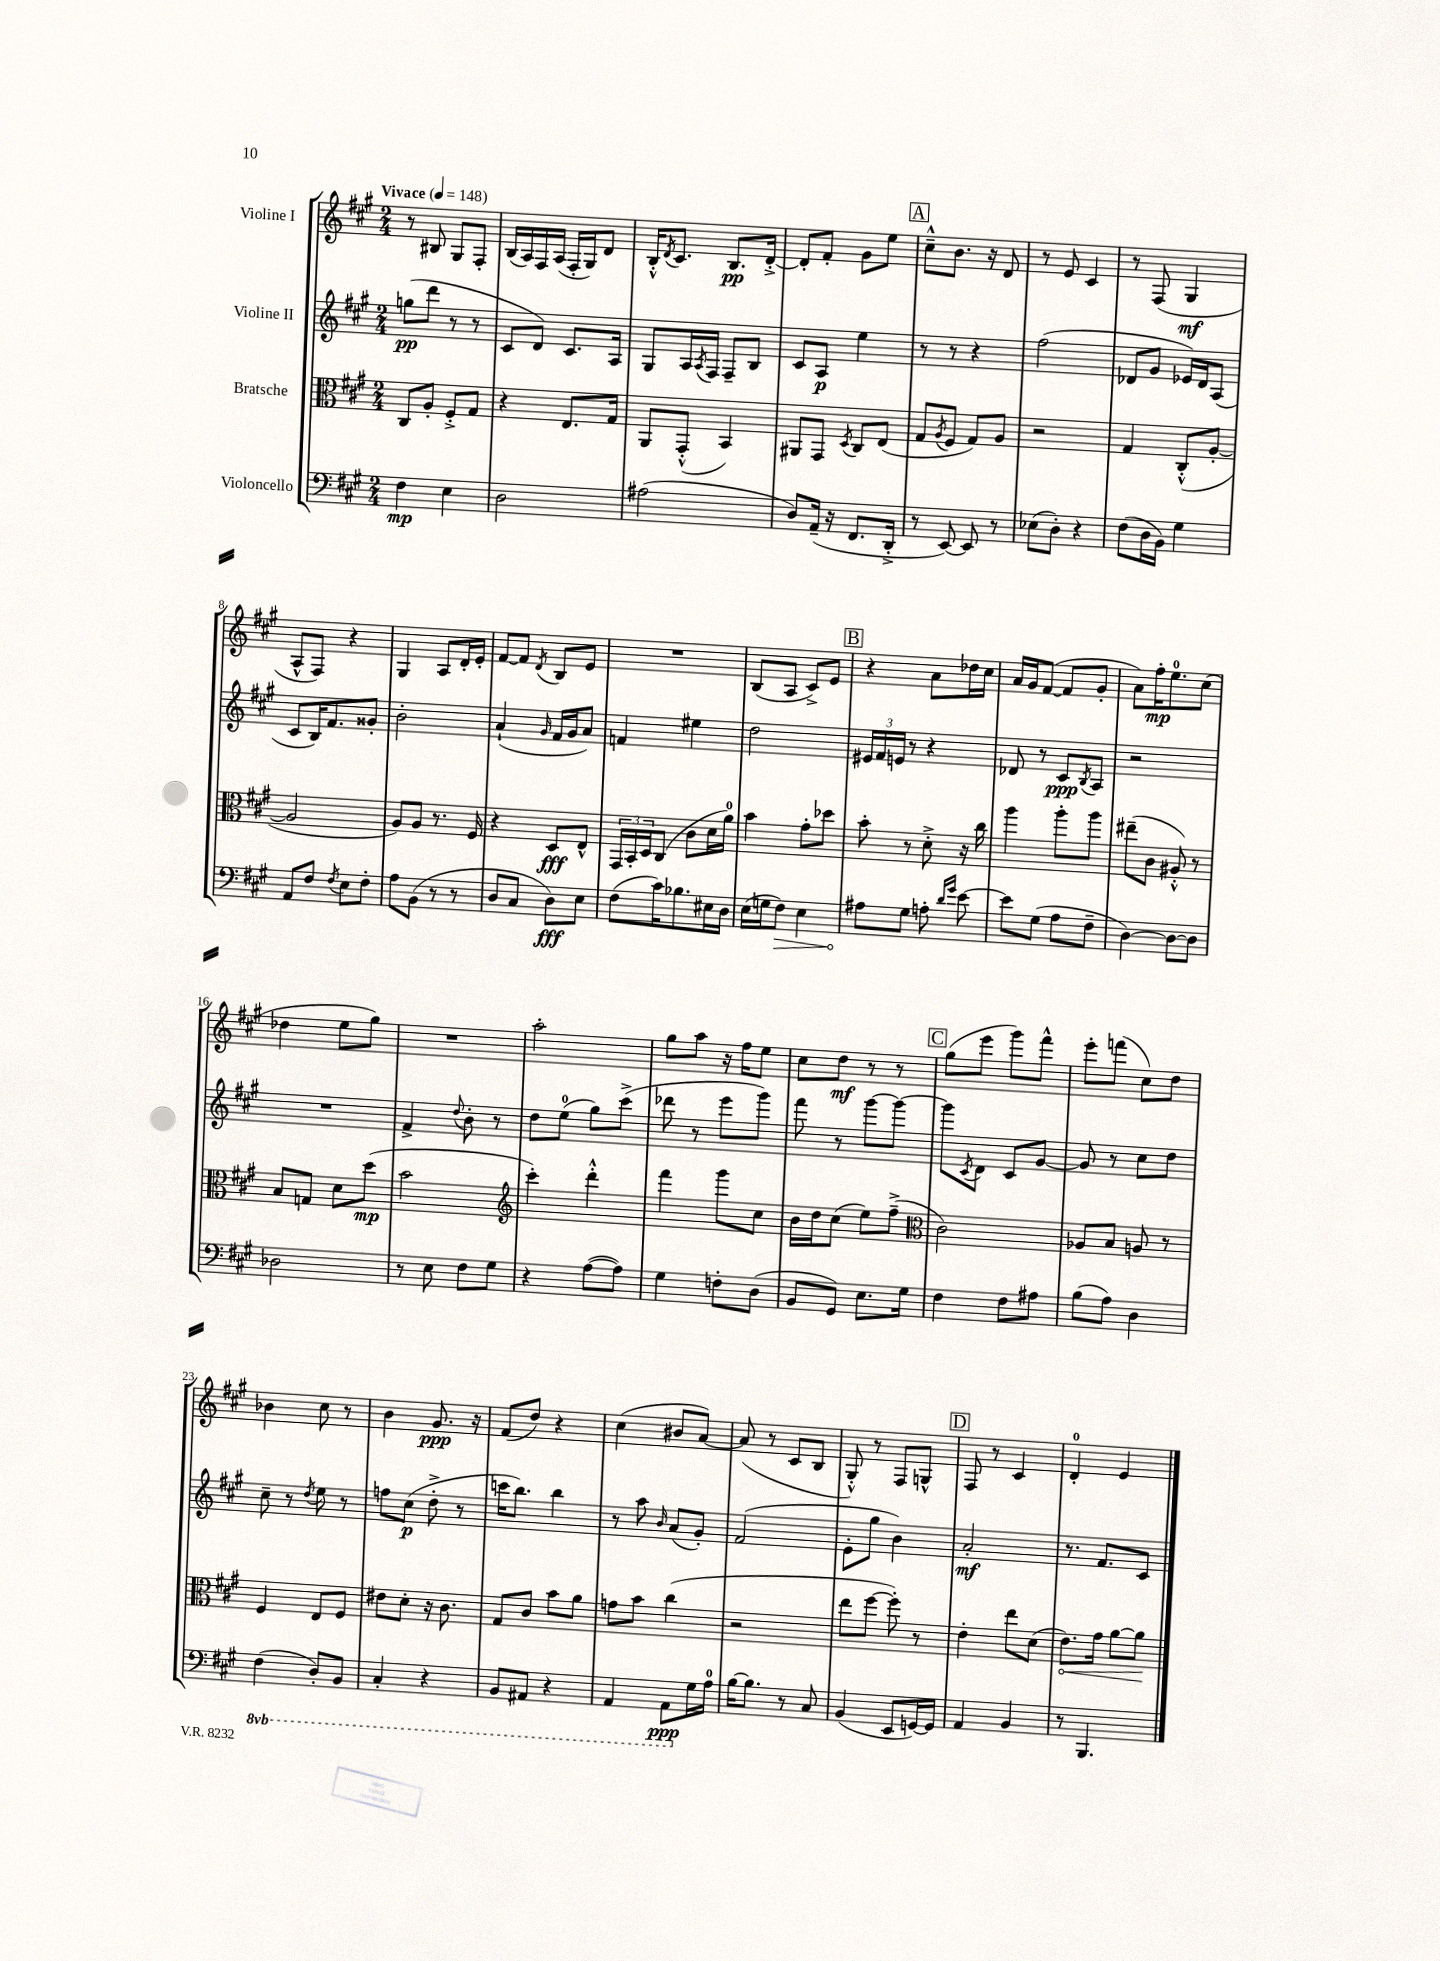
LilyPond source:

<<
\new StaffGroup <<
\new Staff = "s0" \with { instrumentName = "Violine I" } {
    \clef treble \key a \major \numericTimeSignature \time 2/4 \tempo "Vivace" 4 = 148
    r8 bis8 gis8 fis8-. |
    b16( a16) fis16 a16( fis16-. gis16) d'8 |
    b16-.-^ \acciaccatura { d'8 } cis'8. b8.\pp d'16~-.-> |
    d'8-. fis'8-. gis'8 e''8 |
    \mark \markup { \box "A" } cis''8---^ b'8. r16 d'8 |
    r8 e'8 cis'4 |
    r8 fis8( gis4\mf |
    a8-^ fis8) r4 |
    gis4 a8 d'16-. e'16-. |
    fis'8~ fis'8 \acciaccatura { d'8 } b8 e'8 |
    R2 |
    b8( a8 cis'8->) e'8 |
    \mark \markup { \box "B" } r4 a'8 des''16 cis''16 |
    a'16 gis'16 fis'8~( fis'8 gis'8-. |
    a'8) fis''16-.\mp e''8.-0 cis''8( |
    des''4 e''8 gis''8) |
    R2 |
    a''2-. |
    gis''8 a''8 r16 fis''16 e''8 |
    cis''8 d''8\mf r8 r8 |
    \mark \markup { \box "C" } gis''8( e'''8 gis'''8) fis'''8-^ |
    e'''8-. f'''8( cis''8) d''8 |
    bes'4 cis''8 r8 |
    b'4 gis'8.\ppp r16 |
    fis'8( d''8) r4 |
    cis''4( bis'8 a'8~) |
    a'8( r8 cis'8 b8 |
    gis8-.-^) r8 fis8 g8-^ |
    \mark \markup { \box "D" } fis8 r8 cis'4 |
    d'4-0-. e'4 \bar "|." |
}
\new Staff = "s1" \with { instrumentName = "Violine II" } {
    \clef treble \key a \major \numericTimeSignature \time 2/4
    g''8\pp( d'''8 r8 r8 |
    cis'8 d'8) cis'8. a16 |
    gis8 a16 \acciaccatura { a8 } fis16 fis8-- b8 |
    cis'8 a8\p e''4 |
    \mark \markup { \box "A" } r8 r8 r4 |
    fis''2( |
    des'8 gis'8 ees'16) des'16 a8( |
    cis'8 b16) fis'8. gisis'8-. |
    b'2-. |
    a'4-!( \grace { gis'16 } fis'16 gis'16 a'8) |
    f'4 eis''4 |
    d''2 |
    \mark \markup { \box "B" } \tuplet 3/2 { eis'16 fis'16 e'16 } r8 r4 |
    des'8 r8 cis'8\ppp \acciaccatura { b8 } a8 |
    r2 |
    R2 |
    fis'4-> \appoggiatura { d''8 } b'8-. r8 |
    d''8 e''8-0( gis''8) cis'''8->( |
    des'''8 r8 e'''8 gis'''8) |
    fis'''8 r8 gis'''8~ gis'''8~ |
    \mark \markup { \box "C" } gis'''8 \acciaccatura { cis'8 } d'8 cis'8 gis'8~ |
    gis'8 r8 cis''8 d''8 |
    cis''8-- r8 \acciaccatura { d''8 } e''8 r8 |
    f''8 cis''8\p( d''8-.-> r8 |
    c'''16 b''8.) b''4 |
    r8 a''8 \grace { b'16 } a'8( gis'8-.) |
    fis'2( |
    e'8-. gis''8 b'4) |
    \mark \markup { \box "D" } a'2-.\mf |
    r8. fis'8. cis'8 \bar "|." |
}
\new Staff = "s2" \with { instrumentName = "Bratsche" } {
    \clef alto \key a \major \numericTimeSignature \time 2/4
    cis8 a8-. fis8-.-> gis8 |
    r4 e8. gis16 |
    a,8 gis,8-.-^( b,4) |
    ais,8 gis,8 \acciaccatura { d8 } cis8 e8( |
    \mark \markup { \box "A" } gis8 \acciaccatura { a8 } fis8 gis8) a8 |
    r2 |
    gis4 cis8-.-^( a8~-. |
    a2 |
    a8) a8 r8. fis16 |
    r4 d8\fff e8-^ |
    \tuplet 3/2 { gis,16 b,16-. d16 } cis8( cis'8 d'16 a'16-0) |
    b'4 gis'8-. des''8 |
    \mark \markup { \box "B" } b'8-. r8 d'8-.-> r16 cis''16 |
    a''4 a''8-. a''8 |
    eis''8--( cis'8 ais8-.-^) r8 |
    b8 g8 d'8 d''8\mp( |
    b'2 |
    \clef treble cis'''4-.) d'''4-.-^ |
    fis'''4 gis'''8 cis''8 |
    b'16 d''16 cis''8( e''8) fis''8--->( |
    \mark \markup { \box "C" } \clef alto cis'2) |
    aes8 b8 a8 r8 |
    fis4 e8 fis8 |
    eis'8 d'8-. r16 cis'8. |
    gis8 cis'8 b'8 a'8 |
    g'8 b'8 cis''4( |
    r2 |
    e''8 fis''8~ fis''8-.) r8 |
    \mark \markup { \box "D" } e'4-. e''8 d'8( |
    \once \override Hairpin.circled-tip = ##t e'8.\<) gis'16 a'8~ a'8\! \bar "|." |
}
\new Staff = "s3" \with { instrumentName = "Violoncello" } {
    \clef bass \key a \major \numericTimeSignature \time 2/4 \set Staff.ottavationMarkups = #ottavation-simple-ordinals
    fis4\mp e4 |
    d2 |
    ais2( |
    d8) a,16--( r16 fis,8. d,16-.-> |
    \mark \markup { \box "A" } r8 e,8~) e,8 r8 |
    ees8( d8-.) r4 |
    fis8( d16 b,16) gis4 |
    a,8 fis8 \acciaccatura { fis8 } e8 fis8-. |
    a8 b,8( r8 r8 |
    d8 cis8 d8\fff) e8 |
    fis8( cis'16) bes8. eis16 d16 |
    e16( g16 \once \override Hairpin.circled-tip = ##t fis8\>) e4 |
    \mark \markup { \box "B" } ais8\! gis8 a8-. \grace { d'16 gis'16 } e'8~ |
    e'8 gis8( a8 fis8-- |
    d4~) d8~ d8 |
    des2 |
    r8 e8 fis8 gis8 |
    r4 a8~( a8) |
    gis4 f8-. d8( |
    b,8 gis,8) e8. gis16 |
    \mark \markup { \box "C" } fis4 fis8 ais8 |
    b8( a8) d4 |
    \ottava #-1 fis,4( d,8-.) b,,8 |
    cis,4-. r4 |
    b,,8 ais,,8 r4 |
    a,,4 a,,8\ppp \ottava #0 gis16 a16-0 |
    b16~ b8. r8 cis8 |
    b,4( e,8 g,16~) g,16 |
    \mark \markup { \box "D" } a,4 b,4 |
    r8 b,,4. \bar "|." |
}
>>
>>
